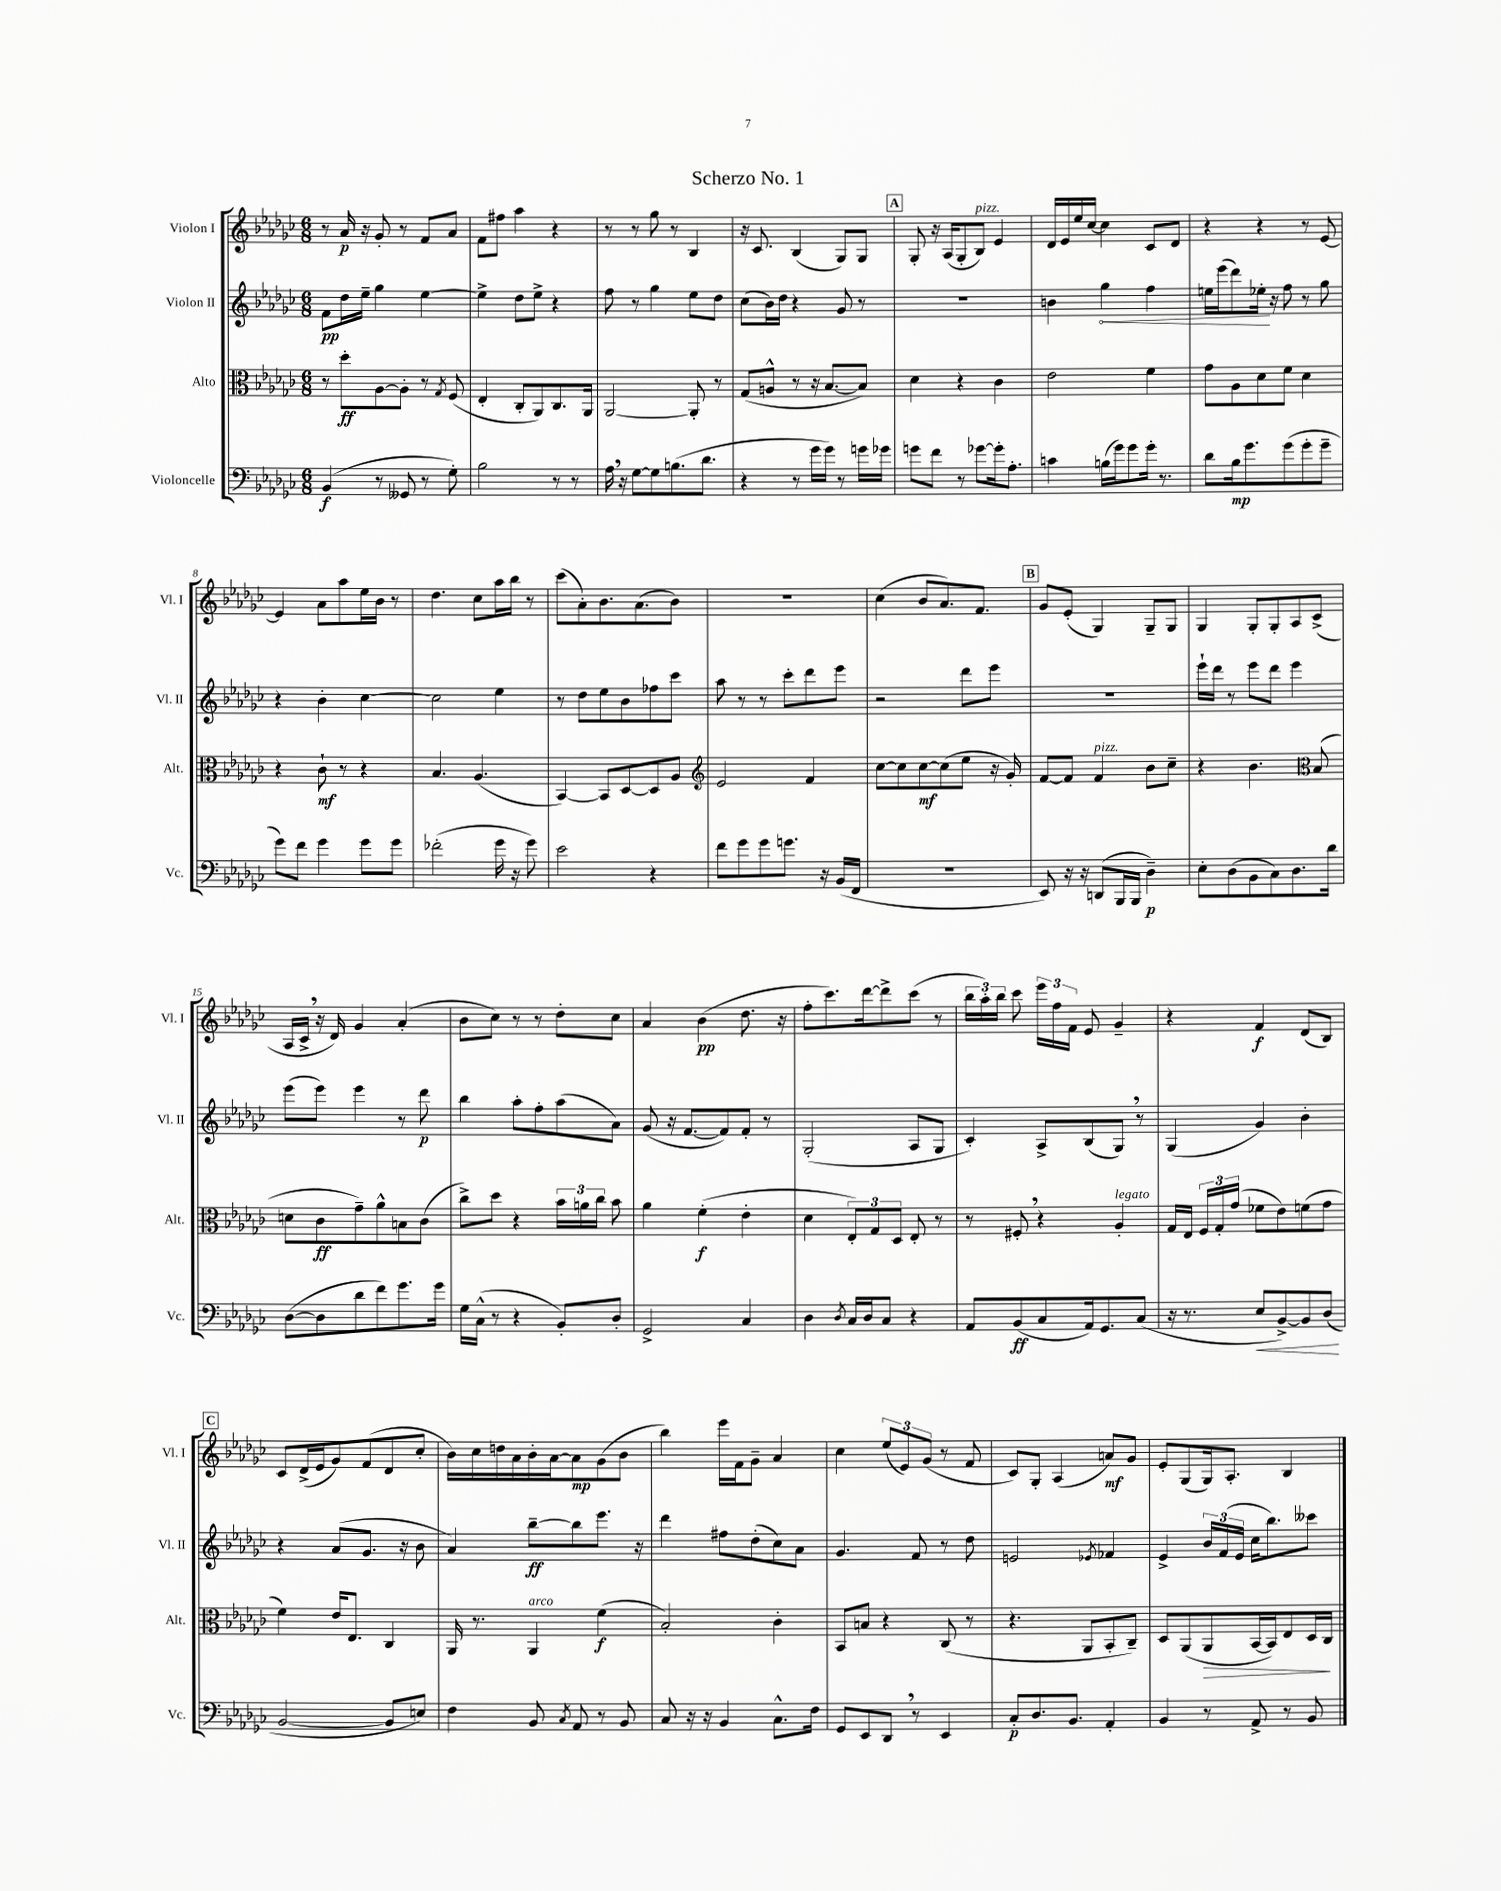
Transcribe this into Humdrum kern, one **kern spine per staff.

**kern	**kern	**kern	**kern
*staff4	*staff3	*staff2	*staff1
*clefF4	*clefC3	*clefG2	*clefG2
*k[b-e-a-d-g-c-]	*k[b-e-a-d-g-c-]	*k[b-e-a-d-g-c-]	*k[b-e-a-d-g-c-]
*M6/8	*M6/8	*M6/8	*M6/8
(4BB-	8r	8f	8r
.	8dd-'	16dd-	16a-
.	.	16ee-~	16r
8r	[8A-	4gg-	8g-'
8GG--	8A-']	.	8r
8r	8r	[4ee-	8f
.	8qG-	.	.
8G-')	(8F	.	8a-
=	=	=	=
2B-	4E-'	4ee-^]	8f
.	.	.	8ff#
.	8C-'	8dd-	4aa-
.	8AA-)	8ee-^	.
8r	8.C-	4r	4r
8r	.	.	.
.	16AA-	.	.
=	=	=	=
16A-	[2AA-	8ff	8r
16r	.	.	.
[8G-	.	8r	8r
8G-]	.	4gg-	8gg-
(8.B	.	.	8r
.	8AA-']	8ee-	4B-
8.d-	.	.	.
.	8r	8dd-	.
=	=	=	=
4r	(8G-	(8cc-	16r
.	.	.	8.c-
.	8A^^	16b-)	.
.	.	16dd-	.
8r	8r	4r	(4B-
16g-	16r	.	.
16g-)	[8.B-	.	.
8r	.	8g-	8G-)
16g	8B-])	8r	8G-
16g-	.	.	.
=	=	=	=
8g	4d-	2.r	8G-'
8f	.	.	16r
.	.	.	(16A-
8r	4r	.	8G-'
[8g-	.	.	8B-)
16g-']	4c-	.	4e-
8.A-'	.	.	.
=	=	=	=
4c	2e-	4b	16d-
.	.	.	16e-
.	.	.	16ee-
.	.	.	[16cc-
(16B	.	4gg-	4cc-]
16g-)	.	.	.
8g-	.	.	.
16g-'	4f	4ff	8c-
8.r	.	.	.
.	.	.	8d-
=	=	=	=
8d-	8g-	16ee	4r
.	.	(16eee-	.
16B-	8A-	8ddd-)	.
8.g-	.	.	.
.	8d-	16ee-'	4r
.	.	16r	.
(8g-	8f	8ff	.
8g-'	4d-	8r	8r
8g-~	.	8gg-	[8e-
=	=	=	=
8g-)	4r	4r	4e-]
8f	.	.	.
4g-	8c-`	4b-'	8a-
.	8r	.	8aa-
8g-	4r	[4cc-	16ee-
.	.	.	16b-
8g-	.	.	8r
=	=	=	=
(2f-'	4.B-	2cc-]	4.dd-
.	(4.A-	.	8cc-
16g-	.	4ee-	16aa-
16r	.	.	16bb-
8g-)	.	.	8r
=	=	=	=
2e-	[4BB-)	8r	(8ccc-
.	.	8dd-	8a-')
.	8BB-]	8ee-	8.b-
.	[8D-	8b-	.
.	.	.	(8.a-
4r	8D-]	8ff-	.
.	8A-	8ccc-	8b-)
=	=	=	=
*	*clefG2	*	*
8f	2e-	8aa-	2.r
8g-	.	8r	.
8g-	.	8r	.
8.g	.	8ccc-'	.
.	4f	8ddd-	.
16r	.	.	.
(16BB-	.	8eee-	.
16FF	.	.	.
=	=	=	=
2.r	[8cc-	2r	(4cc-
.	8cc-]	.	.
.	[8cc-	.	8b-
.	(8cc-]	.	8.a-)
.	8ee-	8ddd-	.
.	.	.	8.f
.	16r	8eee-	.
.	16g-')	.	.
=	=	=	=
8EE-)	[8f	2.r	8g-
16r	8f]	.	(8e-'
16r	.	.	.
(8DD	4f	.	4G-)
16BBB-	.	.	.
16BBB-	.	.	.
4D-~)	8b-	.	8G-~
.	8cc-~	.	8G-
=	=	=	=
8E-'	4r	16eee-`	4G-
.	.	16ddd-	.
(8D-	.	8r	.
8BB-	4.b-	8eee-	8G-'
8C-)	.	8ddd-	8G-'
8.D-	.	4eee-	8A-
*	*clefC3	*	*
.	(8B-	.	(8c-^
16d-	.	.	.
=	=	=	=
([8D-	8d	(8eee-	16A-
.	.	.	16c-^
8D-]	8c-	8eee-)	16r
.	.	.	16d-)
8d-	8g-~)	4eee-	4g-
8f)	8a-^^	.	.
8.g-	8B	8r	(4a-'
.	(8c-	8ddd-	.
16g-	.	.	.
=	=	=	=
16G-	8cc-^)	4bb-	8b-
(16C-^^	.	.	.
8r	8dd-	.	8cc-)
4r	4r	8aa-'	8r
.	.	8ff'	8r
8BB-')	24b-	(8aa-	8dd-'
.	24a	.	.
.	24cc-	.	.
8D-'	8b-	8a-)	8cc-
=	=	=	=
2GG-^	4a-	(8g-	4a-
.	.	16r	.
.	.	[8.f	.
.	(4f'	.	(4b-
.	.	8f])	.
4C-	4e-'	8f'	8.dd-
.	.	8r	.
.	.	.	16r
=	=	=	=
4D-	4d-	(2G-'	8ff'
.	.	.	8.ccc-)
8qD-	.	.	.
16C-	12E-')	.	.
16D-	.	.	[16ddd-
.	12G-	.	.
8C-	.	.	8ddd-^]
.	12D-	.	.
4r	8E-'	8A-	(8ccc-
.	8r	8G-	8r
=	=	=	=
8AA-	8r	4c-')	24bb-
.	.	.	24aa-')
.	.	.	24bb-
(8BB-	8F#'	.	8ccc-
8C-	4r	8A-^	24eee-
.	.	.	24ff
.	.	.	24f
16AA-)	.	(8B-	8e-
8.GG-	.	.	.
.	4A-'	8G-)	4g-~
(8C-	.	8r	.
=	=	=	=
16r	16G-	(4G-	4r
8.r	16E-	.	.
.	24F	.	.
.	24G-'	.	.
.	(24g-	.	.
8E-	8f-	4g-)	4f
[8BB-^)	8e-)	.	.
8BB-]	(8f	4b-'	(8d-
(8D-	8g-	.	8B-)
=	=	=	=
[2BB-	4f)	4r	8c-
.	.	.	(16d-^
.	.	.	16e-
.	16e-	(8a-	8g-)
.	8.E-	.	.
.	.	8.g-	(8f
8BB-]	4C-	.	8d-
.	.	16r	.
8E)	.	8b-	8cc-'
=	=	=	=
4F	16AA-	4a-)	16b-)
.	8.r	.	16cc-
.	.	.	16dd
.	.	.	16a-
8BB-	4AA-	[8bb-~	16b-'
.	.	.	[16a-
8qC-	.	.	.
8AA-	.	8bb-]	8a-]
8r	(4f	8.eee-	(8g-
8BB-	.	.	8b-
.	.	16r	.
=	=	=	=
8C-	2B-')	4ddd-	4bb-)
16r	.	.	.
16r	.	.	.
4BB-	.	8ff#	16eee-
.	.	.	16f
.	.	(8dd-'	8g-~
8.C-^^	4c-'	8cc-)	4a-
.	.	8a-	.
16F	.	.	.
=	=	=	=
8GG-	8BB-	4.g-	4cc-
8EE-	8B	.	.
8DD-	4r	.	(12ee-
.	.	.	12e-)
8r	.	8f	.
.	.	.	(12g-
4EE-	(8C-	8r	8r
.	8r	8dd-	8f
=	=	=	=
8C-'	4.r	2e	8c-)
8.D-	.	.	8G-'
.	.	.	(4A-
8.BB-	.	.	.
.	8AA-	.	.
.	.	8qe-	.
4AA-'	8BB-'	4f-	8a)
.	8C-~)	.	8g-
=	=	=	=
4BB-	8D-	4e-^	8e-'
.	(8AA-	.	(8G-
8r	8AA-	24b-	16G-)
.	.	(24f	.
.	.	.	8.A-'
.	.	24e-	.
8AA-^	[16BB-	16cc-	.
.	16BB-])	8.bb-)	.
8r	8E-	.	4B-
8BB-	16D-	8ccc--	.
.	16C-	.	.
==	==	==	==
*-	*-	*-	*-
